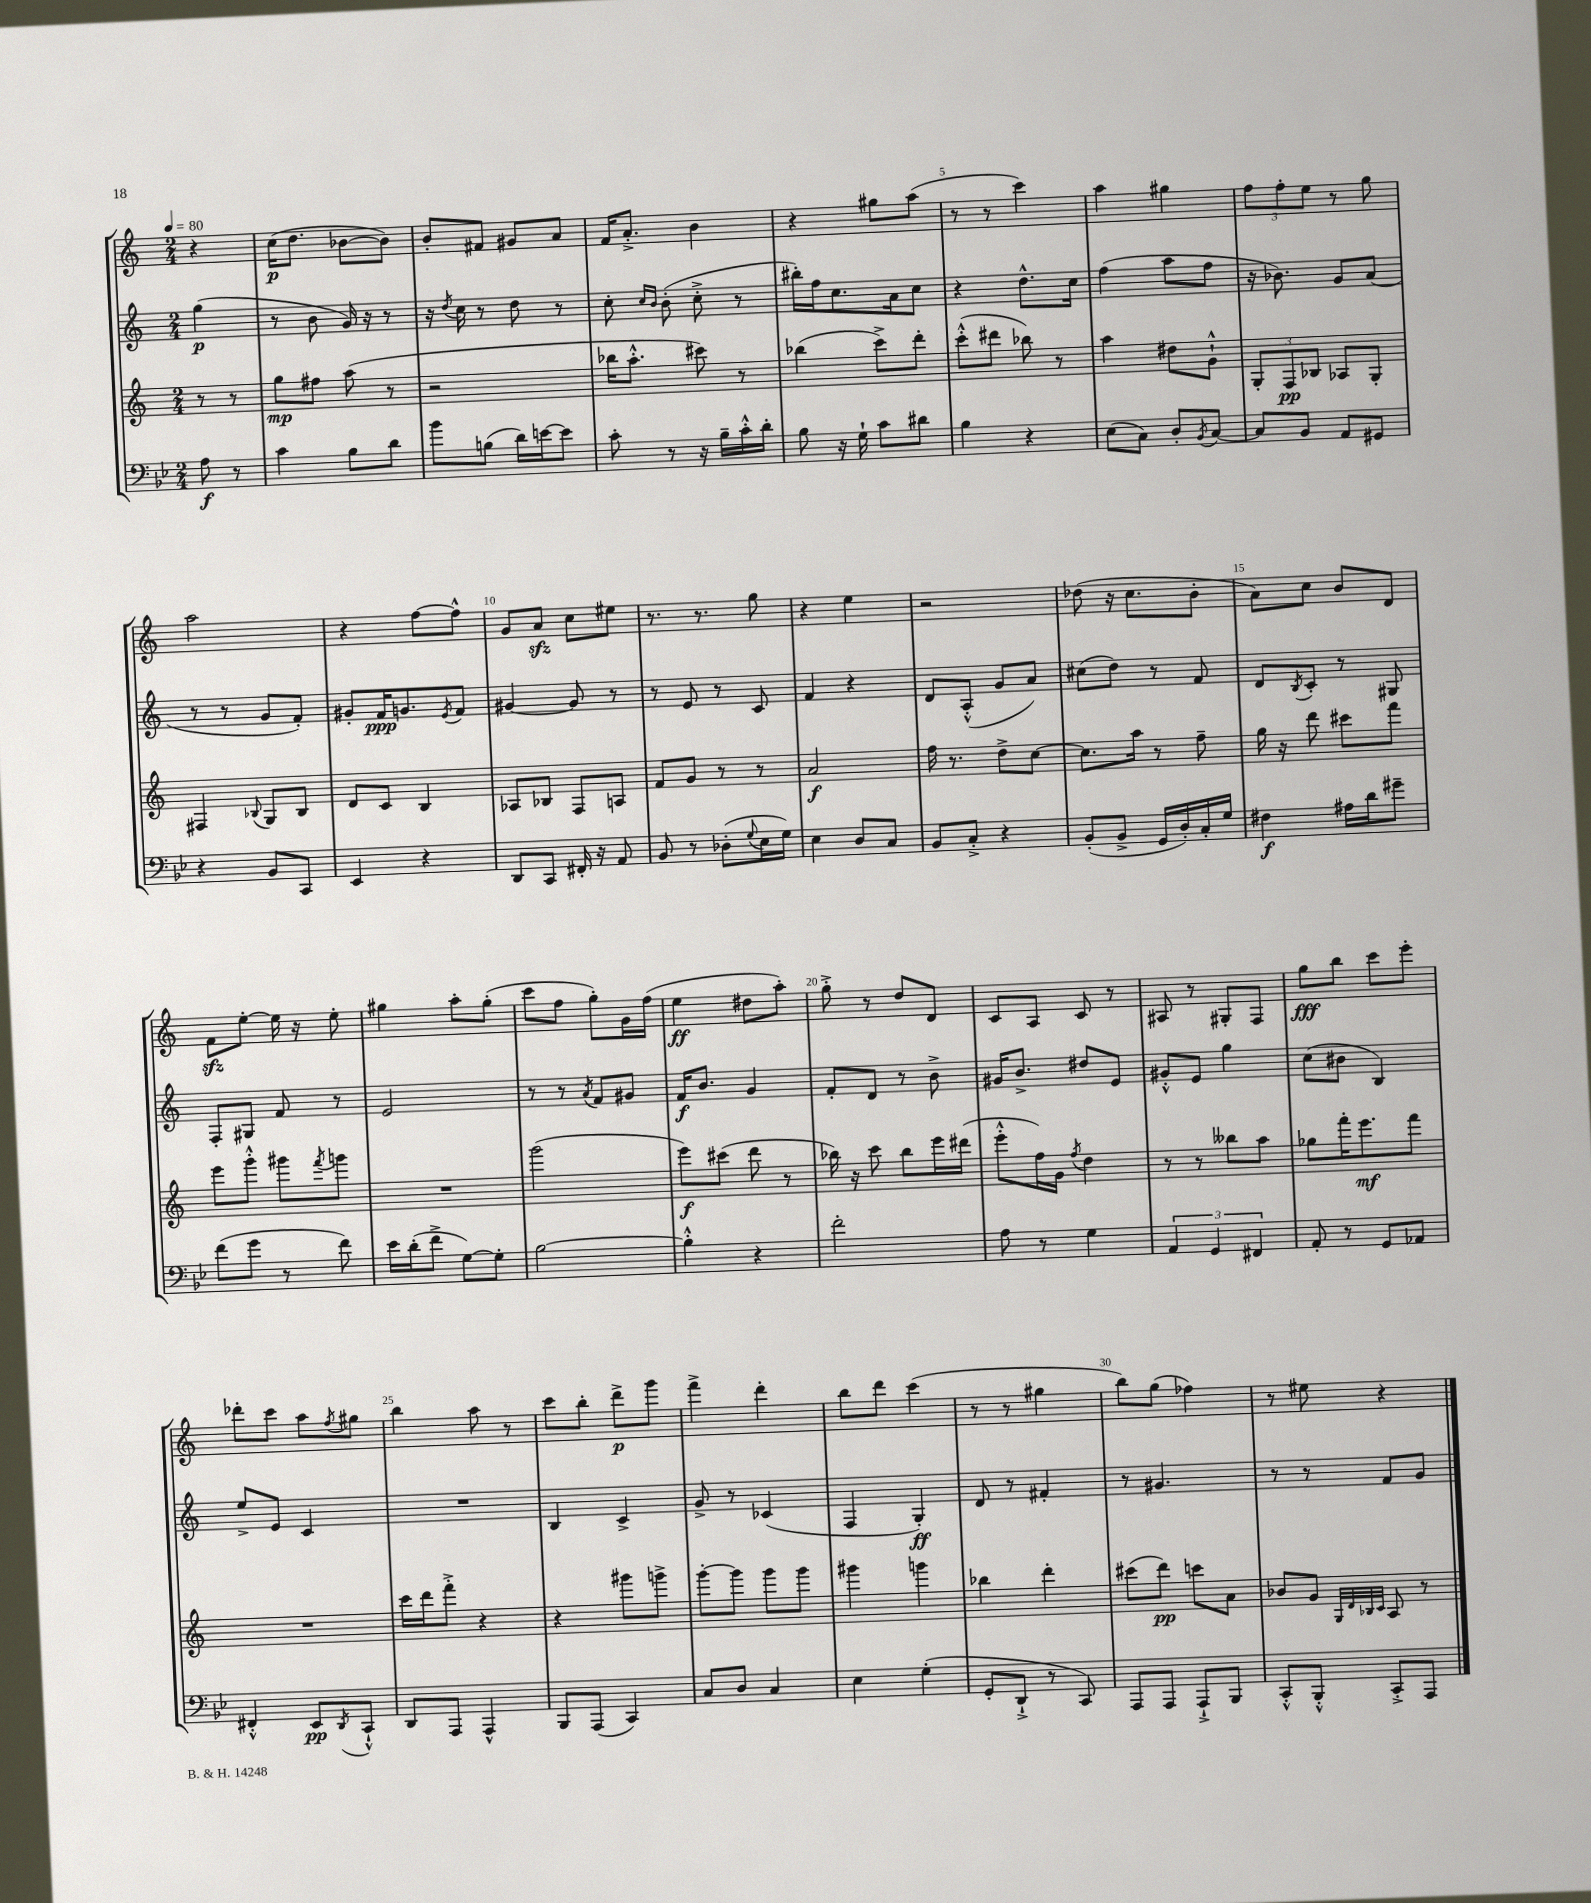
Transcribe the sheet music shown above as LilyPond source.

<<
\new StaffGroup <<
\new Staff = "s0" {
    \clef treble \key c \major \numericTimeSignature \time 2/4 \partial 4 \tempo 4 = 80
    r4 |
    c''16\p( d''8. bes'8~ bes'8) |
    b'8-. fis'8 gis'8 a'8 |
    f'16 a'8.-.-> b'4 |
    r4 gis''8 a''8( |
    r8 r8 c'''4) |
    a''4 gis''4 |
    \tuplet 3/2 { f''8 f''8-. e''8 } r8 g''8 |
    a''2 |
    r4 f''8~ f''8-^ |
    g'8 a'8\sfz c''8 eis''8 |
    r8. r8. g''8 |
    r4 e''4 |
    r2 |
    des''8( r16 c''8. b'8-. |
    a'8) c''8 b'8 d'8 |
    f'8\sfz e''8~-. e''16 r16 e''8-. |
    gis''4 a''8-. gis''8-.( |
    c'''8 f''8 g''8-.) g'16 f''16( |
    e''4\ff dis''8 a''8-.) |
    g''8-.-> r8 d''8 d'8 |
    c'8 a8 c'8 r8 |
    ais8 r8 gis8-. f8 |
    g''8\fff b''8 c'''8 e'''8-. |
    des'''8-. c'''8 a''8 \acciaccatura { f''8 } gis''8 |
    b''4 a''8 r8 |
    c'''8 b''8-. d'''8->\p g'''8 |
    f'''4-> d'''4-. |
    b''8 d'''8 c'''4( |
    r8 r8 gis''4 |
    b''8) g''8( fes''4) |
    r8 eis''8 r4 \bar "|." |
}
\new Staff = "s1" {
    \clef treble \key c \major \numericTimeSignature \time 2/4 \partial 4
    g''4\p( |
    r8 b'8 g'16) r16 r8 |
    r16 \acciaccatura { d''8 } c''16 r8 d''8 r8 |
    c''8-. \grace { c''16 b'16 } b'8-.( c''8-.-> r8 |
    bis''16-.) f''16 c''8. a'16 c''8 |
    r4 d''8.-^ c''16 |
    f''4( a''8 f''8 |
    r16 bes'8.) g'8 a'8( |
    r8 r8 g'8 f'8-.) |
    gis'8-. f'16\ppp g'8. \acciaccatura { e'8 } f'8 |
    gis'4~ gis'8 r8 |
    r8 e'8 r8 c'8 |
    f'4 r4 |
    d'8 a8-.-^( g'8 a'8) |
    cis''8( d''8) r8 f'8 |
    d'8 \acciaccatura { b8 } c'8-. r8 gis8 |
    f8-. gis8 f'8 r8 |
    e'2 |
    r8 r8 \acciaccatura { a'8 } f'8 gis'8 |
    f'16\f b'8. g'4 |
    f'8-. d'8 r8 b'8-> |
    gis'16 b'8.-> dis''8 e'8 |
    gis'8-.-^ e'8 g''4 |
    c''8( bis'8 b4) |
    e''8-> e'8 c'4 |
    R2 |
    b4 c'4-> |
    g'8-> r8 ces'4( |
    f4 g4-.\ff) |
    d'8 r8 fis'4-. |
    r8 gis'4. |
    r8 r8 f'8 g'8 \bar "|." |
}
\new Staff = "s2" {
    \clef treble \key c \major \numericTimeSignature \time 2/4 \partial 4
    r8 r8 |
    g''8\mp fis''8 a''8( r8 |
    r2 |
    bes''16 a''8.-.-^ cis'''8) r8 |
    bes''4( c'''8->) d'''8-. |
    c'''8-.-^( dis'''8 bes''8) r8 |
    a''4 dis''8 g'8-!-^ |
    \tuplet 3/2 { g8-. f8\pp bes8 } aes8 g8-. |
    fis4 \appoggiatura { bes8 } g8 bes8 |
    d'8 c'8 b4 |
    aes8 bes8 f8 a8 |
    f'8 g'8 r8 r8 |
    a'2\f |
    f''16 r8. d''8-> c''8~ |
    c''8. a''16 r8 f''8-- |
    g''16 r16 d'''8 cis'''8 f'''8 |
    e'''8 g'''8-.-^ gis'''8 \acciaccatura { f'''8 } g'''8 |
    R2 |
    g'''2( |
    e'''8\f) cis'''8( d'''8 r8 |
    bes''16) r16 c'''8 bes''8 e'''16 dis'''16( |
    e'''8-.-^ f''16) g'16 \acciaccatura { f''8 } d''4 |
    r8 r8 beses''8 a''8 |
    ges''8 f'''16-. e'''8.\mf f'''8 |
    R2 |
    c'''16 d'''16 f'''8-.-> r4 |
    r4 gis'''8 g'''8-> |
    g'''8~-. g'''8 g'''8 g'''8 |
    gis'''4 g'''4 |
    bes''4 d'''4-. |
    cis'''8( d'''8\pp) c'''8 a'8 |
    bes'8 g'8 \grace { g32 d'32 bes32 c'32 } a8 r8 \bar "|." |
}
\new Staff = "s3" {
    \clef bass \key bes \major \numericTimeSignature \time 2/4 \partial 4
    a8\f r8 |
    c'4 bes8 d'8 |
    bes'8 b8( d'16) e'16~ e'8 |
    c'8-. r8 r16 bes16-- c'16-.-^ d'16-. |
    bes8 r16 g16-! c'8 dis'8 |
    bes4 r4 |
    ees8( c8) d8-. \acciaccatura { bes,8 } c8~ |
    c8 bes,8 a,8 gis,8 |
    r4 bes,8 c,8 |
    ees,4 r4 |
    d,8 c,8 fis,16-. r16 a,8 |
    bes,8 r8 des8-.( \appoggiatura { g8 } ees16 g16) |
    ees4 d8 c8 |
    bes,8 c8-.-> r4 |
    bes,8-.( bes,8-> g,16 d16-.) c16-. g16 |
    fis4\f ais16 d'16 gis'8-- |
    f'8( g'8 r8 f'8) |
    ees'16 d'16-.( f'8-> g8~) g8-. |
    bes2~ |
    bes4-.-^ r4 |
    f'2-. |
    a8 r8 g4 |
    \tuplet 3/2 { a,4 g,4 fis,4 } |
    a,8-. r8 g,8 aes,8 |
    fis,4-.-^ ees,8\pp \acciaccatura { d,8 } c,8-!-^ |
    d,8 a,,8 a,,4-^ |
    bes,,8 a,,8( c,4) |
    c8 d8 c4 |
    ees4 g4-.( |
    g,8-. d,8-!-> r8 c,8) |
    a,,8 a,,8 a,,8-!-> bes,,8 |
    c,8-.-^ bes,,8-.-^ c,8-.-> a,,8 \bar "|." |
}
>>
>>
\layout { \context { \Score \override BarNumber.break-visibility = ##(#f #t #t) barNumberVisibility = #(every-nth-bar-number-visible 5) } }
